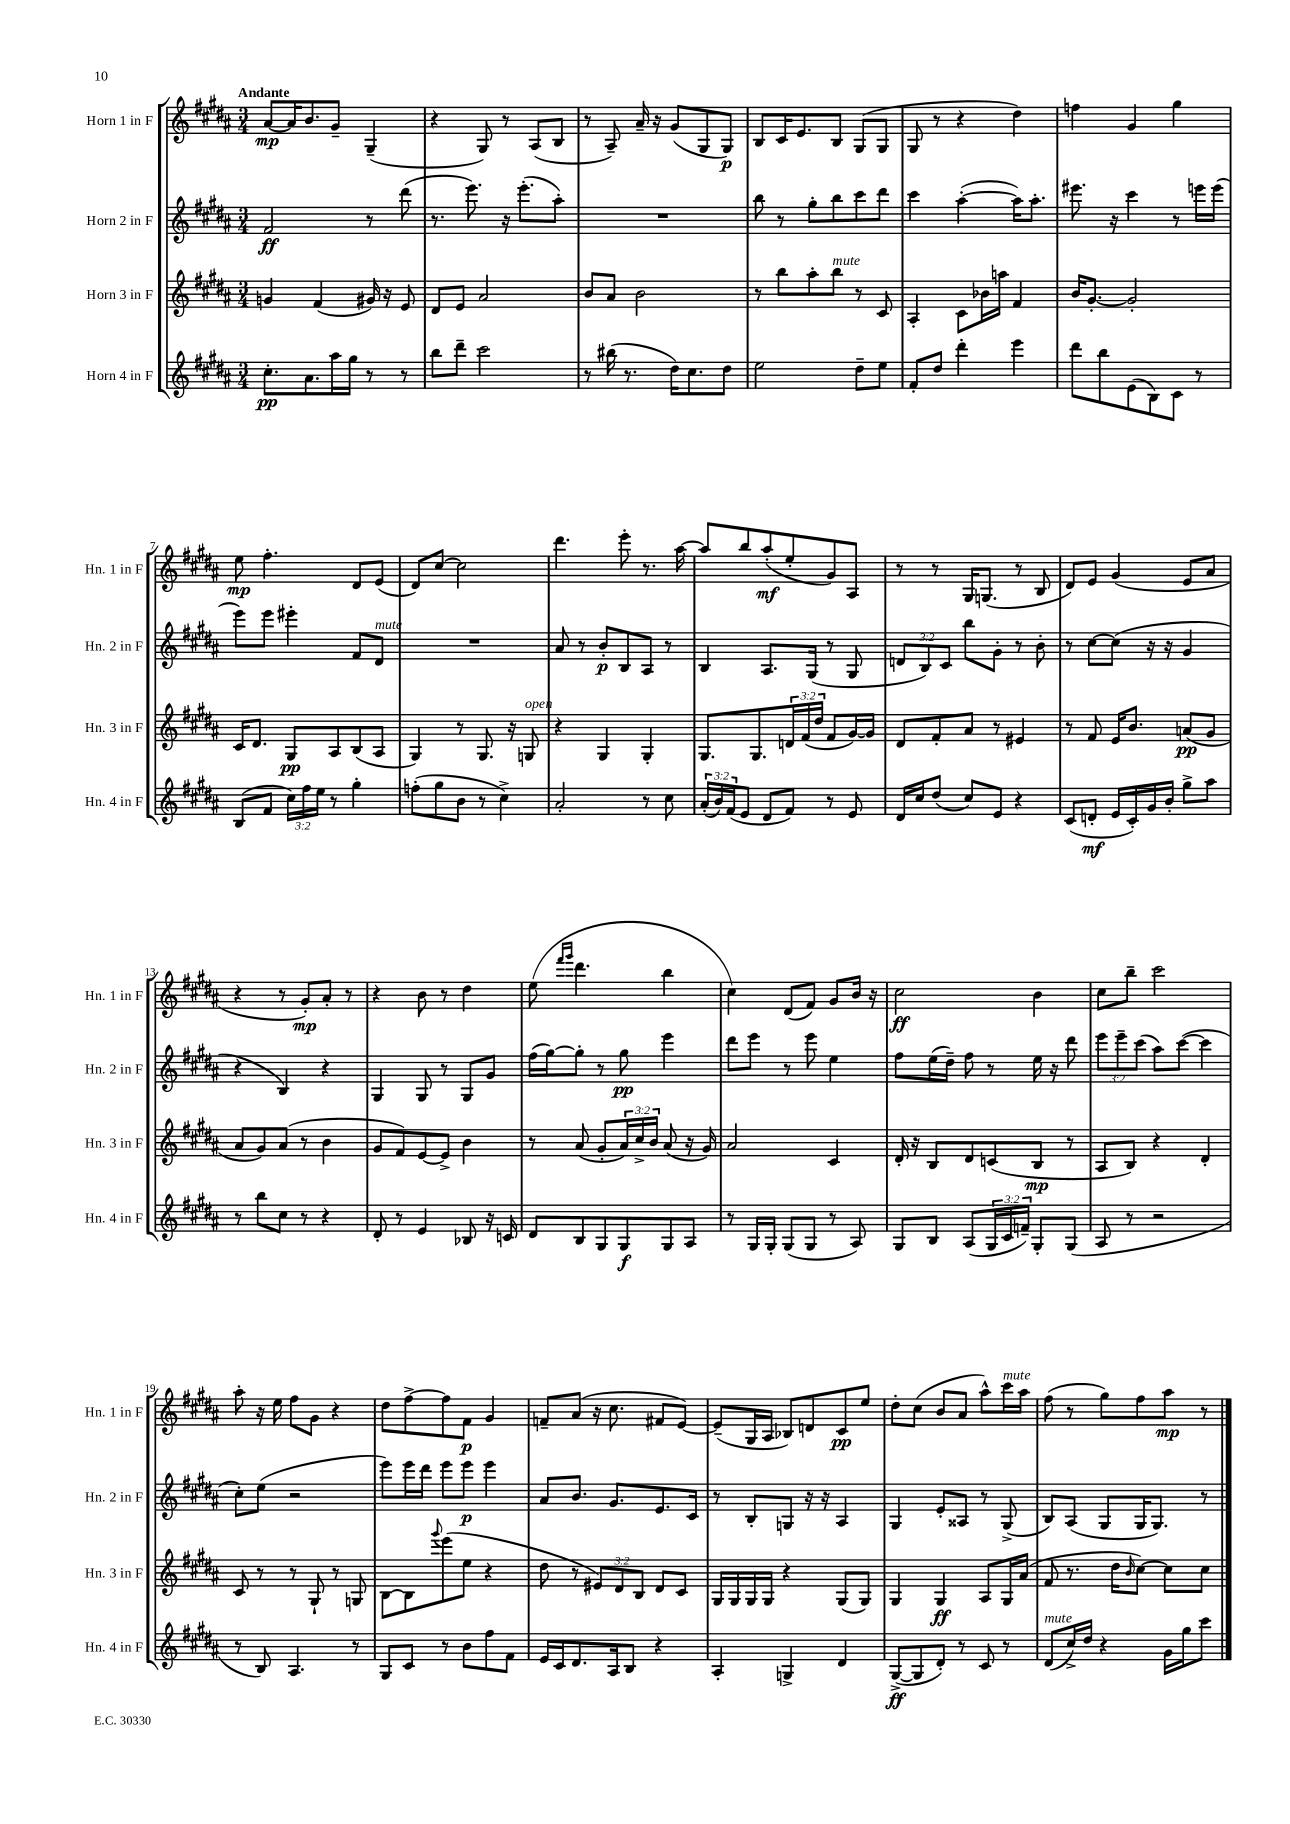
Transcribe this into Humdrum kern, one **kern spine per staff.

**kern	**kern	**kern	**kern
*staff4	*staff3	*staff2	*staff1
*clefG2	*clefG2	*clefG2	*clefG2
*k[f#c#g#d#a#]	*k[f#c#g#d#a#]	*k[f#c#g#d#a#]	*k[f#c#g#d#a#]
*M3/4	*M3/4	*M3/4	*M3/4
8.cc#'\L	4g/	2f#/	[8a#/L
.	.	.	16a#/]K
8.a#\	.	.	8.b/
.	(4f#/	.	.
16aa#\L	.	.	8g#~/J
16gg#\JJ	.	.	.
8r	16g#/)	8r	(4G#~/
.	16r	.	.
8r	8e/	(8ddd#\	.
=	=	=	=
8bb\L	8d#/L	8.r	4r
8ddd#~\J	8e/J	.	.
.	.	8.eee\)	.
2ccc#\	2a#/	.	8G#/)
.	.	16r	8r
.	.	(8.eee'\L	.
.	.	.	(8A#/L
.	.	8aa#'\J)	8B/J
=	=	=	=
8r	8b/L	2.r	8r
(16bb#\	8a#/J	.	8A#~/)
8.r	.	.	.
.	2b\	.	16a#~/
.	.	.	16r
16dd#\LK)	.	.	(8g#/L
8.cc#\	.	.	.
.	.	.	8G#/
8dd#\J	.	.	8G#/J)
=	=	=	=
2ee\	8r	8bb\	8B/L
.	8bb\L	8r	16c#/K
.	.	.	8.e/
.	8aa#'\	8gg#'\L	.
.	8bb\J	8bb\	8B/J
8dd#~\L	8r	8ccc#\	(8G#/L
8ee\J	8c#/	8ddd#\J	8G#/J
=	=	=	=
8f#'/L	4A#'/	4ccc#\	8G#/
8dd#/J	.	.	8r
4ddd#'\	8c#\L	([4aa#'\	4r
.	16b-\L	.	.
.	16aa\JJ	.	.
4eee\	4f#/	16aa#\]LK)	4dd#\)
.	.	8.aa#'\J	.
=	=	=	=
8ddd#\L	16b/LK	8.eee#\	4ff\
.	[8.g#'/J	.	.
8bb\	.	.	.
.	.	16r	.
(8e\	2g#'/]	4ccc#\	4g#/
8B\)	.	.	.
8c#\J	.	8r	4gg#\
8r	.	16eee\LL	.
.	.	(16eee\JJ	.
=	=	=	=
(8B/L	16c#/LK	8eee\L)	8ee\
.	8.d#/J	.	.
8f#/J	.	8eee\J	4.ff#'\
24cc#\LL)	8G#/L	4eee#'\	.
24ff#\	.	.	.
24ee\JJ	.	.	.
8r	8A#/	.	.
4gg#'\	(8B/	8f#/L	8d#/L
.	8A#/J	8d#/J	(8e/J
=	=	=	=
(8ff'\L	4G#/)	2.r	8d#/L)
8gg#\	.	.	[8cc#/J
8b\J	8r	.	2cc#\]
8r	8.G#/	.	.
4cc#^\)	.	.	.
.	16r	.	.
.	8G/	.	.
=	=	=	=
2a#'/	4r	8a#/	4.ddd#\
.	.	8r	.
.	4G#/	8b'/L	.
.	.	8B/	8eee'\
8r	4G#'/	8A#/J	8.r
8cc#\	.	8r	.
.	.	.	[16aa#\
=	=	=	=
(24a#'/LL	8.G#/L	4B/	8aa#/]L
24b/)	.	.	.
(24f#/J	.	.	.
8e/J	.	.	8bb/
.	8.G#/	.	.
8d#/L	.	8.A#/L	(8aa#'/
8f#/J)	24d/L	.	8ee'/
.	(24f#/	.	.
.	.	(16G#/Jk	.
.	24dd#/JJ	.	.
8r	8f#/L	8r	8g#/)
8e/	[16g#/L)	8G#/	8A#/J
.	16g#/]JJ	.	.
=	=	=	=
16d#/LL	8d#/L	12d/L	8r
16cc#/J	.	.	.
.	.	12B/)	.
(8dd#/J	8f#'/	.	8r
.	.	12c#/J	.
8cc#/L)	8a#/J	8bb\L	16G#/LK
.	.	.	(8.G/J
8e/J	8r	8g#'\J	.
4r	4e#/	8r	8r
.	.	8b'\	8B/
=	=	=	=
(8c#/L	8r	8r	8d#/L)
8d'/J	8f#/	[8cc#\L	8e/J
16e/LL	16e/LK	(8cc#\]J	(4g#/
16c#'/)	8.b/J	.	.
16g#/	.	16r	.
16b'/JJ	.	16r	.
8gg#^\L	(8a/L	4g#/	8e/L
8aa#\J	8g#/J	.	8a#/J
=	=	=	=
8r	8a#/L	4r	4r
8bb\L	8g#/)	.	.
8cc#\J	(8a#/J	4B/)	8r
8r	8r	.	8g#'/L)
4r	4b\	4r	8a#'/J
.	.	.	8r
=	=	=	=
8d#'/	8g#/L	4G#/	4r
8r	8f#/)	.	.
4e/	[8e/	8G#/	8b\
.	8e^/]J	8r	8r
8B-/	4b\	8G#/L	4dd#\
16r	.	8g#/J	.
16c/	.	.	.
=	=	=	=
8d#/L	8r	(16ff#\LL	(8ee\
.	.	[16gg#\J)	.
.	.	.	16qqfff#/LL
.	.	.	16qqggg#/JJ
8B/	(8a#/	8gg#'\]J	4.ddd#\
8G#/	8g#'/L	8r	.
8G#/	24a#/L)	8gg#\	.
.	24cc#^/	.	.
.	24b/JJ	.	.
8G#/	(8a#/	4eee\	4bb\
8A#/J	16r	.	.
.	16g#/)	.	.
=	=	=	=
8r	2a#/	8ddd#\L	4cc#\)
16G#/LL	.	8eee\J	.
16G#'/JJ	.	.	.
(8G#/L	.	8r	(8d#/L
8G#/J	.	8eee\	8f#/J)
8r	4c#/	4ee\	8g#/L
8A#/)	.	.	16b/Jk
.	.	.	16r
=	=	=	=
8G#/L	16d#'/	8ff#\L	2cc#\
.	16r	.	.
8B/J	8B/L	(16ee\L	.
.	.	16dd#~\JJ)	.
(8A#/L	8d#/	8ff#\	.
24G#/L	(8c/	8r	.
24c#/	.	.	.
24f~/JJ)	.	.	.
8G#'/L	8B/J	16ee\	4b\
.	.	16r	.
(8G#/J	8r	8ddd#\	.
=	=	=	=
8A#/	8A#/L	12eee\L	8cc#\L
.	.	12eee~\	.
8r	8B/J)	.	8bb~\J
.	.	(12ccc#\J	.
2r	4r	8aa#\L)	2ccc#\
.	.	([8ccc#\J	.
.	4d#'/	4ccc#\]	.
=	=	=	=
8r	8c#/	8cc#'\L)	8aa#'\
8B/)	8r	(8ee\J	16r
.	.	.	16ee\
4.A#/	8r	2r	8ff#\L
.	8G#`/	.	8g#\J
.	8r	.	4r
8r	8G/	.	.
=	=	=	=
8G#/L	[8B\L	8eee\L)	8dd#\L
8c#/J	8B\]	16eee\L	[8ff#^\
.	.	16ddd#\JJ	.
.	8qqggg#/	.	.
8r	(8eee\	8eee\L	8ff#\]
8b\L	8ee\J	8eee\J	8f#\J
8ff#\	4r	4eee\	4g#/
8f#\J	.	.	.
=	=	=	=
16e/LL	8dd#\	8a#/L	8f~/L
16c#/J	.	.	.
8.d#/	8r	8.b/J	(8a#/J
.	12e#/L)	.	16r
16A#/k	.	8.g#/L	8.cc#\
.	12d#/	.	.
8B/J	.	.	.
.	12B/J	.	.
4r	8d#/L	8.e/	8f#/L
.	8c#/J	.	[8e/J)
.	.	16c#/Jk	.
=	=	=	=
4A#'/	16G#/LL	8r	(8e~/]L
.	16G#/	.	.
.	16G#/	8B'/L	16G#/L
.	16G#/JJ	.	16A#/JJ
4G^/	4r	8G/J	8B-/L)
.	.	16r	8d/
.	.	16r	.
4d#/	(8G#/L	4A#/	8c#/
.	8G#/J)	.	8ee/J
=	=	=	=
([8G#^/L	4G#/	4G#/	8dd#'\L
8G#/]	.	.	(8cc#\J
8d#'/J)	4G#/	8e'/L	8b/L
8r	.	8A##/J	8a#/J
8c#/	8A#/L	8r	8aa#^^\L)
8r	16G#/L	(8G#^/	16ccc#\L
.	(16a#/JJ	.	16aa#\JJ
=	=	=	=
(8d#/L	8f#/	8B/L)	(8ff#\
16cc#^/L)	8.r	(8A#/J	8r
16dd#/JJ	.	.	.
4r	.	8G#/L	8gg#\L)
.	16dd#\LK	.	.
.	16qqb/	.	.
.	[8cc#\J)	16G#/K	8ff#\
.	.	8.G#/J)	.
16g#\LL	8cc#\]L	.	8aa#\J
16gg#\J	.	.	.
8ccc#\J	8cc#\J	8r	8r
==	==	==	==
*-	*-	*-	*-
